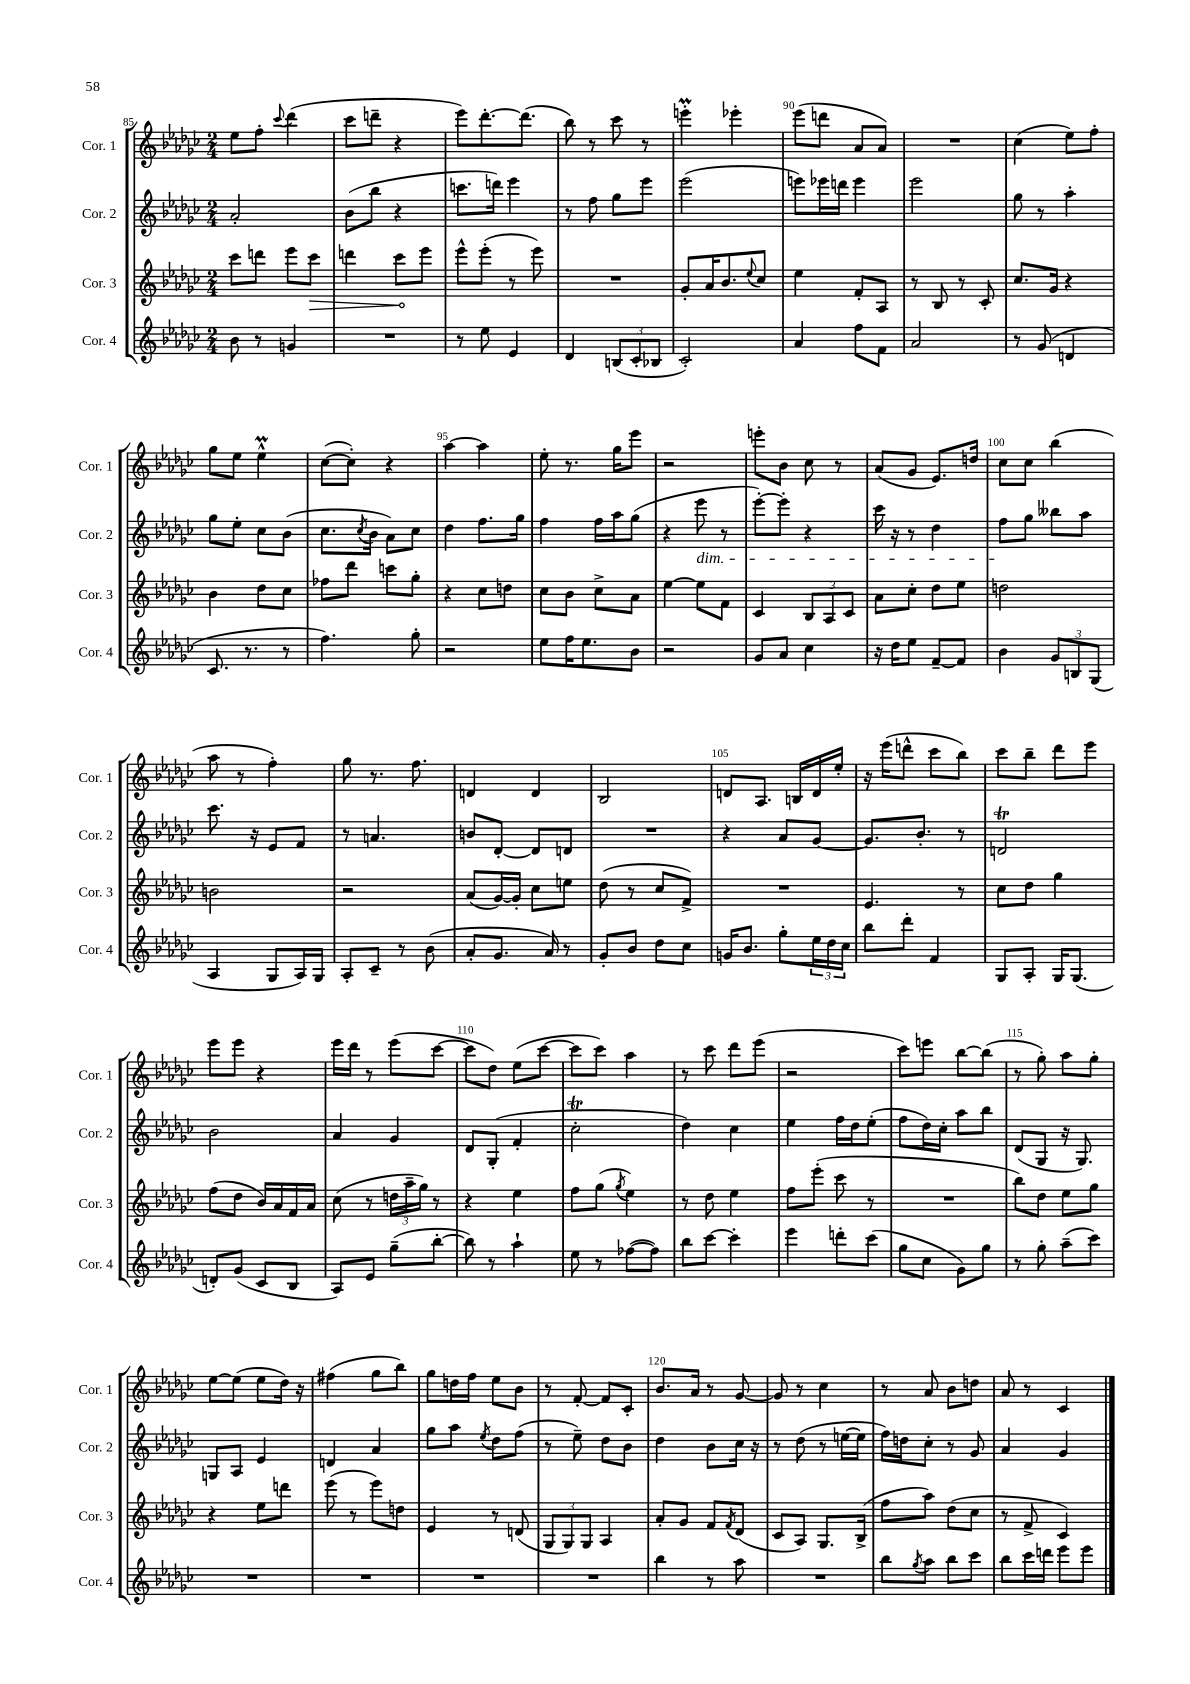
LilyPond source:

<<
\new StaffGroup <<
\new Staff = "s0" \with { instrumentName = "Cor. 1" shortInstrumentName = "Cor. 1" } {
    \clef treble \key ges \major \numericTimeSignature \time 2/4
    ees''8 f''8-. \appoggiatura { ces'''8 } des'''4( |
    ces'''8 d'''8-- r4 |
    ees'''8) des'''8.~-. des'''8.( |
    bes''8) r8 ces'''8 r8 |
    e'''4-.\prall ees'''4-. |
    ees'''8( d'''8 aes'8 aes'8) |
    R2 |
    ces''4( ees''8) f''8-. |
    ges''8 ees''8 ees''4-^\prall |
    ces''8~( ces''8-.) r4 |
    aes''4~ aes''4 |
    ees''8-. r8. ges''16 ees'''8 |
    r2 |
    e'''8-. bes'8 ces''8 r8 |
    aes'8( ges'8 ees'8.) d''16 |
    ces''8 ces''8 bes''4( |
    aes''8 r8 f''4-.) |
    ges''8 r8. f''8. |
    d'4 d'4 |
    bes2 |
    d'8 aes8. b16 d'16 ees''16-. |
    r16 ees'''16( d'''8-^ ces'''8 bes''8) |
    ces'''8 bes''8-- des'''8 ees'''8 |
    ees'''8 ees'''8 r4 |
    ees'''16 des'''16 r8 ees'''8( ces'''8~ |
    ces'''8 des''8) ees''8( ces'''8~ |
    ces'''8 ces'''8) aes''4 |
    r8 ces'''8 des'''8 ees'''8( |
    r2 |
    ces'''8) e'''8 bes''8~ bes''8( |
    r8 ges''8-.) aes''8 ges''8-. |
    ees''8~ ees''8( ees''8 des''16) r16 |
    fis''4( ges''8 bes''8) |
    ges''8 d''16 f''16 ees''8 bes'8 |
    r8 f'8~-. f'8 ces'8-. |
    bes'8. aes'16 r8 ges'8~ |
    ges'8 r8 ces''4 |
    r8 aes'8 bes'8 d''8 |
    aes'8 r8 ces'4 \bar "|." |
}
\new Staff = "s1" \with { instrumentName = "Cor. 2" shortInstrumentName = "Cor. 2" } {
    \clef treble \key ges \major \numericTimeSignature \time 2/4
    aes'2-. |
    bes'8( bes''8 r4 |
    c'''8. d'''16) ees'''4 |
    r8 f''8 ges''8 ees'''8 |
    ees'''2( |
    e'''8) ees'''16 d'''16 ees'''4 |
    ees'''2 |
    ges''8 r8 aes''4-. |
    ges''8 ees''8-. ces''8 bes'8( |
    ces''8. \acciaccatura { ces''8 } bes'16 aes'8) ces''8 |
    des''4 f''8. ges''16 |
    f''4 f''16 aes''16 ges''8( |
    r4 ees'''8\dim r8 |
    ees'''8~-.) ees'''8-. r4 |
    ces'''16 r16 r8 des''4 |
    f''8\! ges''8 beses''8 aes''8 |
    ces'''8. r16 ees'8 f'8 |
    r8 a'4. |
    b'8 des'8~-. des'8 d'8 |
    R2 |
    r4 aes'8 ges'8~ |
    ges'8. bes'8.-. r8 |
    d'2\trill |
    bes'2 |
    aes'4 ges'4 |
    des'8 ges8-.( f'4-. |
    ces''2-.\trill |
    des''4) ces''4 |
    ees''4 f''16 des''16 ees''8-.( |
    f''8 des''16) ces''16-. aes''8 bes''8 |
    des'8( ges8 r16 ges8.) |
    g8 aes8 ees'4 |
    d'4 aes'4 |
    ges''8 aes''8 \acciaccatura { ees''8 } des''8 f''8( |
    r8 ees''8--) des''8 bes'8 |
    des''4 bes'8 ces''16 r16 |
    r8 des''8( r8 e''16~ e''16 |
    f''16) d''16 ces''8-. r8 ges'8 |
    aes'4 ges'4 \bar "|." |
}
\new Staff = "s2" \with { instrumentName = "Cor. 3" shortInstrumentName = "Cor. 3" } {
    \clef treble \key ges \major \numericTimeSignature \time 2/4
    ces'''8 d'''8 ees'''8 \once \override Hairpin.circled-tip = ##t ces'''8\> |
    d'''4 ces'''8\! ees'''8 |
    ees'''8-^ ees'''8-.( r8 ees'''8) |
    R2 |
    ges'8-. aes'16 bes'8. \appoggiatura { ees''8 } ces''8 |
    ees''4 f'8-. aes8 |
    r8 bes8 r8 ces'8-. |
    ces''8. ges'16 r4 |
    bes'4 des''8 ces''8 |
    fes''8 des'''8 c'''8 ges''8-. |
    r4 ces''8 d''8 |
    ces''8 bes'8 ces''8-> aes'8 |
    ees''4~ ees''8 f'8 |
    ces'4 \tuplet 3/2 { bes8 aes8 ces'8 } |
    aes'8 ces''8-. des''8 ees''8 |
    d''2 |
    b'2 |
    r2 |
    aes'8( ges'16~) ges'16-. ces''8 e''8 |
    des''8( r8 ces''8 f'8->) |
    R2 |
    ees'4. r8 |
    ces''8 des''8 ges''4 |
    f''8( des''8 bes'16) aes'16 f'16 aes'16 |
    ces''8( r8 \tuplet 3/2 { d''16 aes''16-- ges''16) } r8 |
    r4 ees''4 |
    f''8 ges''8( \acciaccatura { ges''8 } ees''4) |
    r8 des''8 ees''4 |
    f''8 ees'''8-.( ces'''8 r8 |
    R2 |
    bes''8) des''8 ees''8 ges''8 |
    r4 ees''8 d'''8 |
    ees'''8( r8 ees'''8) d''8 |
    ees'4 r8 d'8( |
    \tuplet 3/2 { ges8 ges8) ges8 } aes4 |
    aes'8-. ges'8 f'8 \acciaccatura { f'8 } des'8( |
    ces'8 aes8) ges8. bes16->( |
    f''8 aes''8) des''8( ces''8 |
    r8 f'8-> ces'4) \bar "|." |
}
\new Staff = "s3" \with { instrumentName = "Cor. 4" shortInstrumentName = "Cor. 4" } {
    \clef treble \key ges \major \numericTimeSignature \time 2/4
    bes'8 r8 g'4 |
    R2 |
    r8 ees''8 ees'4 |
    des'4 \tuplet 3/2 { b8( ces'8-. bes8 } |
    ces'2-.) |
    aes'4 f''8 f'8 |
    aes'2 |
    r8 ges'8( d'4 |
    ces'8. r8. r8 |
    f''4.) ges''8-. |
    r2 |
    ees''8 f''16 ees''8. bes'8 |
    r2 |
    ges'8 aes'8 ces''4 |
    r16 des''16 ees''8 f'8~-- f'8 |
    bes'4 \tuplet 3/2 { ges'8 b8 ges8( } |
    aes4 ges8 aes16) ges16 |
    aes8-. ces'8-- r8 bes'8( |
    aes'8-. ges'8. aes'16) r8 |
    ges'8-. bes'8 des''8 ces''8 |
    g'16 bes'8. ges''8-. \tuplet 3/2 { ees''16 des''16 ces''16 } |
    bes''8 des'''8-. f'4 |
    ges8 aes8-. ges16 ges8.( |
    d'8-.) ges'8( ces'8 bes8 |
    aes8) ees'8 ges''8--( bes''8~-. |
    bes''8) r8 aes''4-! |
    ees''8 r8 fes''8~( fes''8) |
    bes''8 ces'''8~ ces'''4-. |
    ees'''4 d'''8-. ces'''8( |
    ges''8 ces''8 ges'8) ges''8 |
    r8 ges''8-. aes''8--( ces'''8) |
    R2 |
    R2 |
    R2 |
    R2 |
    bes''4 r8 aes''8 |
    R2 |
    bes''8 \acciaccatura { ges''8 } aes''8 bes''8 ces'''8 |
    bes''8 ces'''16 d'''16 ees'''8 ees'''8 \bar "|." |
}
>>
>>
\layout { \context { \Score currentBarNumber = #85 \override BarNumber.break-visibility = ##(#f #t #t) barNumberVisibility = #(every-nth-bar-number-visible 5) } }
